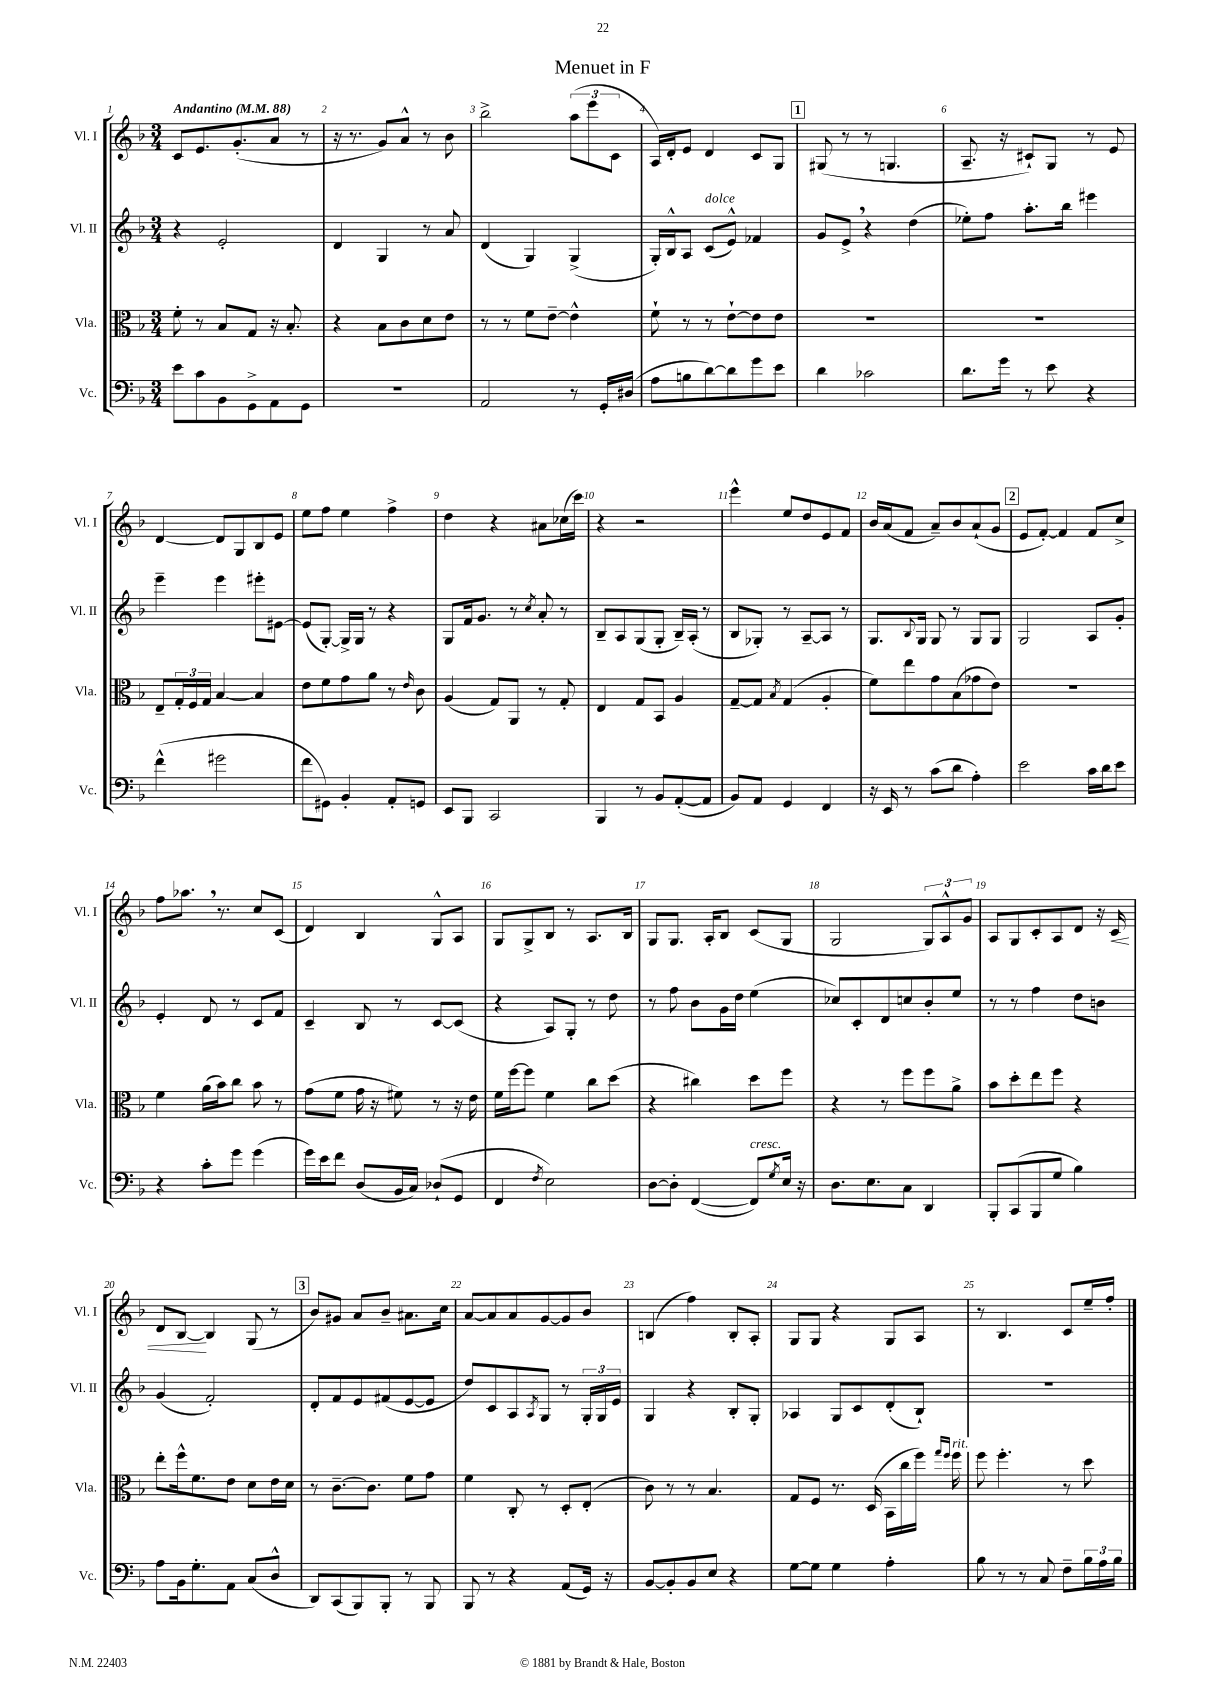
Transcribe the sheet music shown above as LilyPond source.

\header { title = "Menuet in F" }
<<
\new StaffGroup <<
\new Staff = "s0" \with { instrumentName = "Vl. I" shortInstrumentName = "Vl. I" } {
    \clef treble \key f \major \numericTimeSignature \time 3/4 \tempo "Andantino" 4 = 88
    c'8 e'8. g'8.-.( a'8 r8 |
    r16 r8. g'8) a'8-^ r8 bes'8 |
    bes''2-> \tuplet 3/2 { a''8( e'''8 c'8 } |
    a16) d'16-. e'8 d'4 c'8 g8 |
    \mark \markup { \box "1" } gis8( r8 r8 g4. |
    a8.-- r16 cis'8-!) g8 r8 e'8 |
    d'4~ d'8 g8 bes8 e'8 |
    e''8 f''8 e''4 f''4-> |
    d''4 r4 ais'8 ces''16( c'''16) |
    r4 r2 |
    e'''4-^ e''8 d''8 e'8 f'8 |
    bes'16 a'16( f'8 a'8--) bes'8 a'8-!( g'8 |
    \mark \markup { \box "2" } e'8 f'8~-.) f'4 f'8 c''8-> |
    f''8 aes''8. \breathe r8. c''8 c'8( |
    d'4) bes4 g8-^ a8 |
    g8 g8-> bes8 r8 a8. bes16 |
    g8 g8. a16-. bes8 c'8( g8 |
    g2 \tuplet 3/2 { g8) a8-^ g'8 } |
    a8 g8 c'8-. a8 d'8 r16 c'16\< |
    d'8 bes8~\! bes4 g8( r8 |
    \mark \markup { \box "3" } bes'8) gis'8 a'8 bes'8-- ais'8. c''16 |
    a'8~ a'8 a'8 g'8~ g'8 bes'8 |
    b4( f''4) b8-. a8-. |
    g8 g8 r4 g8 a8 |
    r8 bes4. c'8 e''16-- f''16-. \bar "|." |
}
\new Staff = "s1" \with { instrumentName = "Vl. II" shortInstrumentName = "Vl. II" } {
    \clef treble \key f \major \numericTimeSignature \time 3/4
    r4 e'2-. |
    d'4 g4 r8 a'8 |
    d'4( g4) g4->( |
    g16-.) bes16-^ a8 c'8^\markup { \italic "dolce" }( e'8-^) fes'4 |
    \mark \markup { \box "1" } g'8 e'8-> \breathe r4 d''4( |
    ees''8-.) f''8 a''8.-. bes''16 eis'''4 |
    e'''4-- e'''4 eis'''8-. eis'8~ |
    eis'8( g8~-.) g16-> g16 r8 r4 |
    g8 f'16 g'8. r8 \acciaccatura { c''8 } a'8-. r8 |
    bes8-- a8 g8( g8-. bes16--) a16-.( r8 |
    bes8 ges8-.) r8 a8~-- a8 r8 |
    g8. \appoggiatura { bes8 } g16 g8 r8 g8 g8 |
    \mark \markup { \box "2" } g2 a8 g'8-. |
    e'4-. d'8 r8 c'8 f'8 |
    c'4-- bes8 r8 c'8~ c'8( |
    r4 a8) g8-. r8 d''8 |
    r8 f''8 bes'8 g'16 d''16 e''4( |
    ces''8) c'8-. d'8 c''8 bes'8-. e''8 |
    r8 r8 f''4 d''8 b'8 |
    g'4( f'2-.) |
    \mark \markup { \box "3" } d'8-. f'8 e'8 fis'8( e'8~ e'8 |
    d''8) c'8 a8 \acciaccatura { a8 } g8 r8 \tuplet 3/2 { g16-. g16 e'16 } |
    g4 r4 bes8-. g8-. |
    aes4 g8 c'8 d'8-.( bes8-!) |
    R2. \bar "|." |
}
\new Staff = "s2" \with { instrumentName = "Vla." shortInstrumentName = "Vla." } {
    \clef alto \key f \major \numericTimeSignature \time 3/4
    f'8-. r8 bes8 g8 r16 bes8.-. |
    r4 bes8 c'8 d'8 e'8 |
    r8 r8 f'8 e'8~-- e'4-^ |
    f'8-! r8 r8 e'8~-! e'8 e'8 |
    \mark \markup { \box "1" } R2. |
    R2. |
    e8-- \tuplet 3/2 { g16-. f16 g16 } bes4~ bes4 |
    e'8 f'8 g'8 a'8 r8 \grace { e'16 } c'8 |
    a4( g8) a,8 r8 g8-. |
    e4 g8 bes,8 a4 |
    g8~-- g8 \acciaccatura { bes8 } g4( a4-. |
    f'8) e''8 g'8 bes8( ges'8 e'8) |
    \mark \markup { \box "2" } R2. |
    f'4 a'16( bes'16) c''8 bes'8 r8 |
    g'8( f'8 g'16 r16 fis'8) r8 r16 e'16 |
    f'16 f''16~ f''8 f'4 c''8 d''8( |
    r4 cis''4) d''8 f''8 |
    r4 r8 f''8 f''8 a'8-> |
    bes'8 d''8-. e''8 f''8 r4 |
    e''8-. f''16-^ f'8. e'8 d'8 e'16 d'16 |
    \mark \markup { \box "3" } r8 c'8.~-- c'8. f'8 g'8 |
    f'4 c8-. r8 d8-. e8-.( |
    c'8) r8 r8 bes4. |
    g8 f8 r8. d16( bes,16 c''16 f''16) \grace { g''16 f''16 } f''16^\markup { \italic "rit." } |
    f''8 f''4.-. r8 d''8 \bar "|." |
}
\new Staff = "s3" \with { instrumentName = "Vc." shortInstrumentName = "Vc." } {
    \clef bass \key f \major \numericTimeSignature \time 3/4
    e'8 c'8 bes,8 g,8-> a,8 g,8 |
    R2. |
    a,2 r8 g,16-. dis16( |
    a8 b8 d'8~) d'8 g'8 e'8 |
    \mark \markup { \box "1" } d'4 ces'2 |
    d'8. g'16 r8 e'8 r4 |
    f'4-^( gis'2 |
    f'8 gis,8) bes,4-. a,8-. g,8 |
    e,8 bes,,8 c,2 |
    bes,,4 r8 bes,8 a,8~-.( a,8 |
    bes,8) a,8 g,4 f,4 |
    r16 e,16 r8 c'8( d'8 a4-.) |
    \mark \markup { \box "2" } e'2 c'16 d'16 e'8 |
    r4 c'8-. g'8 g'4( |
    g'16) e'16 f'8 d8( bes,16 c16) des8-!( g,8 |
    f,4 \acciaccatura { f8 } e2) |
    d8~ d8-. f,4~( f,8^\markup { \italic "cresc." }) \acciaccatura { g8 } e16 r16 |
    d8. e8. c8 d,4 |
    bes,,8-. c,8( bes,,8 g8 bes4) |
    a8 bes,16 g8.-. a,8 c8( d8-^ |
    \mark \markup { \box "3" } d,8) c,8( bes,,8) bes,,8-. r8 bes,,8 |
    bes,,8 r8 r4 a,8( g,16) r16 |
    bes,8~ bes,8-. bes,8 e8 r4 |
    g8~ g8 g4 a4-. |
    bes8 r8 r8 c8 f8-- \tuplet 3/2 { bes16 a16 bes16 } \bar "|." |
}
>>
>>
\layout { \context { \Score \override BarNumber.break-visibility = ##(#f #t #t) barNumberVisibility = #all-bar-numbers-visible } }
